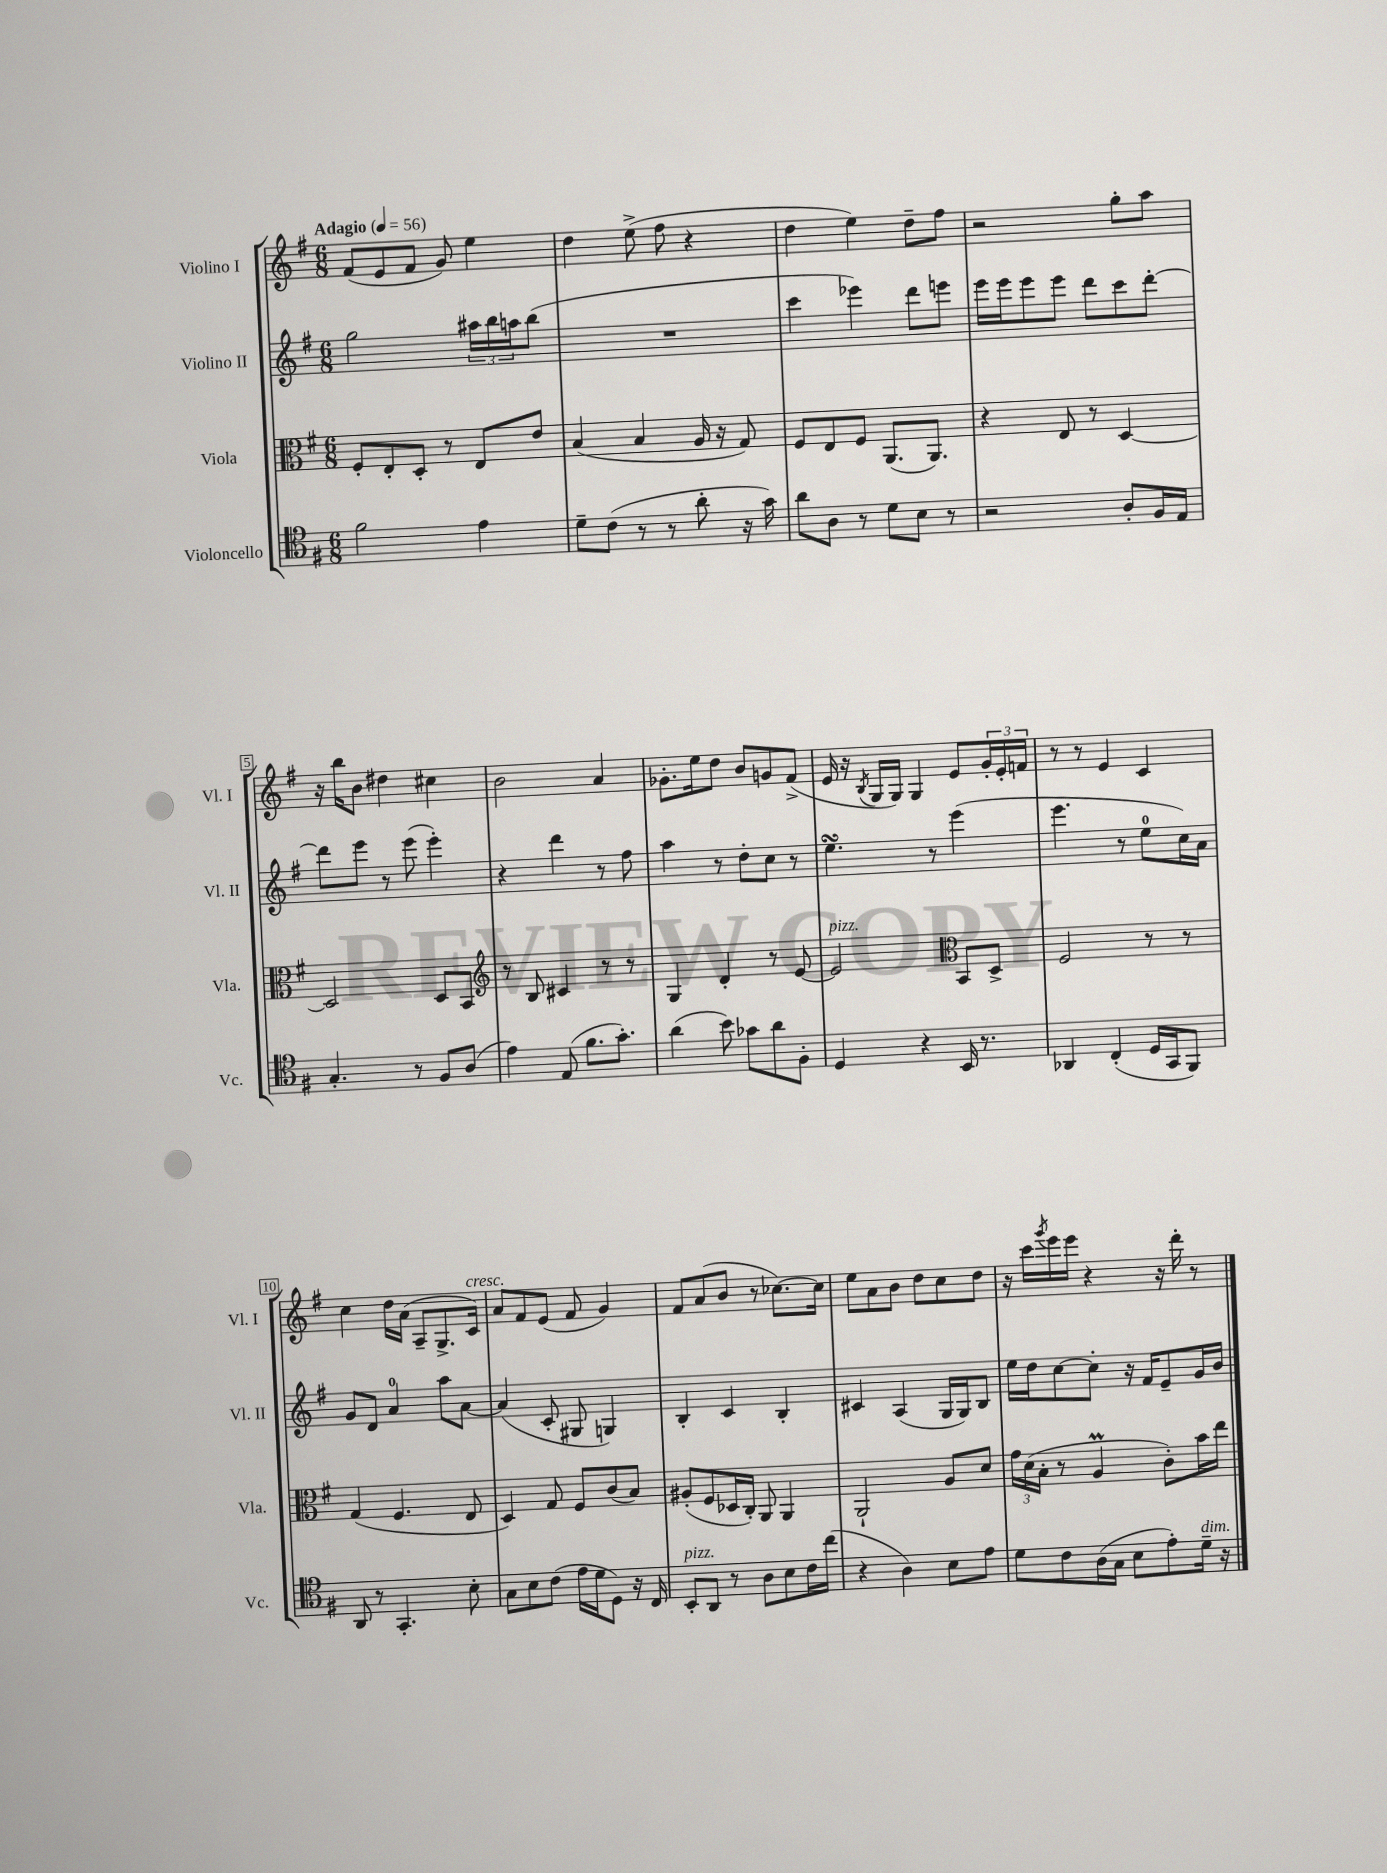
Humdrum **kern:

**kern	**kern	**kern	**kern
*staff4	*staff3	*staff2	*staff1
*clefC4	*clefC3	*clefG2	*clefG2
*k[f#]	*k[f#]	*k[f#]	*k[f#]
*M6/8	*M6/8	*M6/8	*M6/8
*MM56	*MM56	*MM56	*MM56
2f#\	8F#'/L	2gg\	(8f#/L
.	8E'/	.	8e/
.	8D'/J	.	8f#/J
.	8r	.	8g/)
4e\	8E/L	24aa#\LL	4ee\
.	.	24bb\	.
.	.	24aa\J	.
.	8e/J	(8bb\J	.
=	=	=	=
8d~\L	(4B/	2.r	4dd\
(8c\J	.	.	.
8r	4B/	.	(8ee^\
8r	.	.	8ff#\
8a'\	16A/	.	4r
.	16r	.	.
16r	8G/)	.	.
16g\)	.	.	.
=	=	=	=
8a\L	8F#/L	4ccc\	4dd\
8A\J	8E/	.	.
8r	8F#/J	4eee-\)	4ee\)
8d\L	(8.AA/L	.	.
8B\J	.	8ddd\L	8dd~\L
.	8.AA/J)	.	.
8r	.	8eee\J	8ff#\J
=	=	=	=
2r	4r	16eee\LL	2r
.	.	16eee\J	.
.	.	8eee\	.
.	8E/	8eee\J	.
.	8r	8ddd\L	.
8A'/L	[4D/	8ccc\	8gg'\L
16F#/L	.	[8ddd'\J	8aa\J
16E/JJ	.	.	.
=	=	=	=
4.G'/	2D/]	8ddd\]L	16r
.	.	.	16bb\LK
.	.	8eee\J	8b\J
.	.	8r	4dd#\
8r	.	(8eee\	.
8F#/L	8D/L	4eee'\)	4cc#\
(8A/J	8BB/J	.	.
=	=	=	=
*	*clefG2	*	*
4e\)	8r	4r	2b\
.	8B/	.	.
(8E/	4c#/	4ddd\	.
8.f#\L	.	.	.
.	8r	8r	4a/
8.g'\J)	.	.	.
.	8r	8ff#\	.
=	=	=	=
(4a\	4G/	4aa\	8.g-'\L
.	.	.	16ee\k
8b\)	4d'/	8r	8dd\J
8g-\L	.	8dd'\L	8b/L
8a\	8r	8cc\J	8g/
8F#'\J	[8e/	8r	(8f#^/J
=	=	=	=
4D/	2e/]	4.ee\	16e/
.	.	.	16r
.	.	.	8qB/
.	.	.	16G/LL
.	.	.	16G/JJ)
4r	.	.	4G/
.	.	8r	.
*	*clefC3	*	*
16BB/	8BB/L	(4eee\	8e/L
8.r	.	.	.
.	8D^/J	.	24g'/L
.	.	.	24e'/
.	.	.	24f/JJ
=	=	=	=
4AA-/	2F#/	4.eee\	8r
.	.	.	8r
(4C'/	.	.	4e/
.	.	8r	.
16D/LL	8r	8ee\L	4c/
16GG/J	.	.	.
8FF#/J)	8r	16cc\L)	.
.	.	16a\JJ	.
=	=	=	=
8AA/	(4G/	8g/L	4cc\
8r	.	8d/J	.
4.GG'/	4.F#/	4a/	16dd\LL
.	.	.	(16a\JJ
.	.	.	8A~/L
.	.	8aa\L	8.G^/
8B'\	8E/	[8a\J	.
.	.	.	16c/Jk)
=	=	=	=
8G\L	4D/)	(4a/]	8a/L
8B\	.	.	8f#/
(8c\J	8G/	8c'/	(8e/J
16e\LL	8F#/L	8G#/	8f#/
16d\J	.	.	.
8D\J)	(8c/	4G/)	4g/)
16r	8B/J)	.	.
16C/	.	.	.
=	=	=	=
8BB'/L	(8A#'/L	4B'/	8f#/L
8AA/J	8F#/	.	(8a/
8r	16D-/L	4c/	8b/J
.	16C'/JJ)	.	.
8A\L	8AA/	.	8r
8B\	4AA/	4B'/	[8.cc-\L)
16c\L	.	.	.
(16cc\JJ	.	.	16cc-\]Jk
=	=	=	=
4r	2AA`/	4c#/	8ee\L
.	.	.	8a\
4A\)	.	(4A/	8b\J
.	.	.	8dd\L
8B\L	8A/L	16G/LL	8cc\
.	.	16G/J)	.
8e\J	8d/J	8B/J	8dd\J
=	=	=	=
8d\L	24g\LL	16ee\LL	16r
.	(24d\	.	.
.	.	16dd\J	16ccc\LL
.	24B'\JJ	.	.
.	.	.	8qggg/
8c\	8r	[8cc\	16eee\
.	.	.	16eee\JJ
(16A\L	4A/	8cc'\]J	4r
16G\JJ	.	.	.
8B\L	.	16r	.
.	.	16f#/LK	.
8e'\)	8c'\L)	8e~/	16r
.	.	.	16ddd'\
16d~\Jk	16b\L	16g/L	8r
16r	16ee\JJ	16b/JJ	.
==	==	==	==
*-	*-	*-	*-
